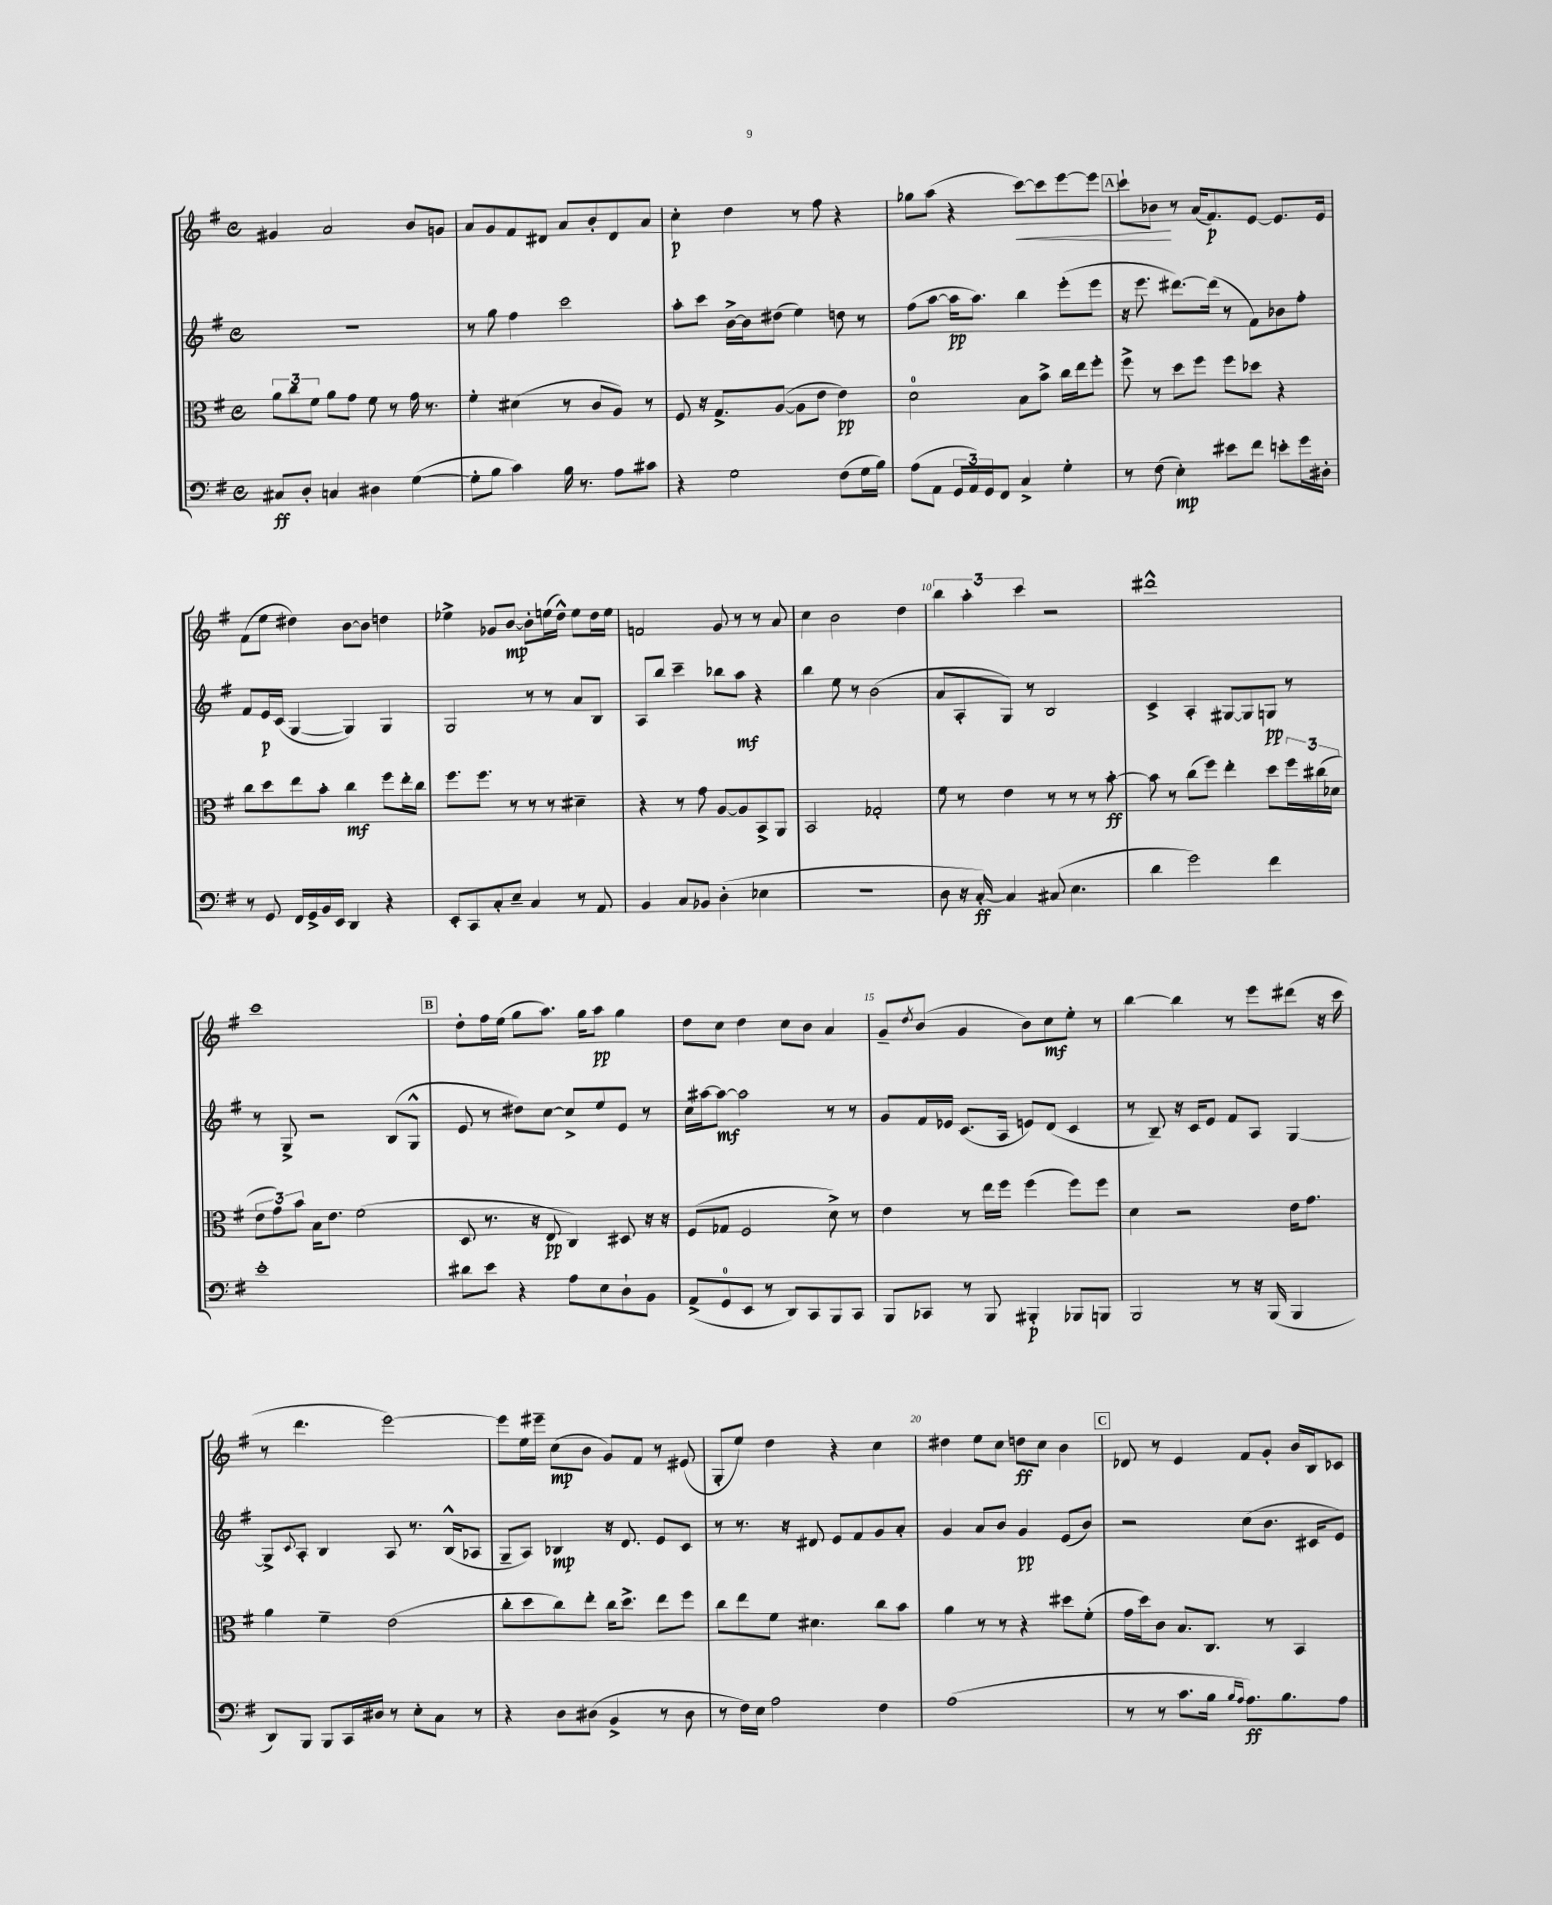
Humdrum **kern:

**kern	**dynam	**kern	**dynam	**kern	**dynam	**kern	**dynam
*part4	*part4	*part3	*part3	*part2	*part2	*part1	*part1
*staff4	*staff4	*staff3	*staff3	*staff2	*staff2	*staff1	*staff1
*clefF4	*	*clefC3	*	*clefG2	*	*clefG2	*
*k[f#]	*	*k[f#]	*	*k[f#]	*	*k[f#]	*
*M4/4	*	*M4/4	*	*M4/4	*	*M4/4	*
*met(c)	*	*met(c)	*	*met(c)	*	*met(c)	*
=1	=1	=1	=1	=1	=1	=1	=1
8C#X/L	ff	12a\L	.	1r	.	4g#X/	.
.	.	12cc\	.	.	.	.	.
8D'/J	.	.	.	.	.	.	.
.	.	12f#\J	.	.	.	.	.
4Cn/	.	8a\L	.	.	.	2a/	.
.	.	8g\J	.	.	.	.	.
4D#X\	.	8f#\	.	.	.	.	.
.	.	8r	.	.	.	.	.
([4G\	.	16g\	.	.	.	8b/L	.
.	.	8.r	.	.	.	.	.
.	.	.	.	.	.	8gn/J	.
=2	=2	=2	=2	=2	=2	=2	=2
8G'\L]	.	4f#'\	.	8r	.	8a/L	.
8B\J	.	.	.	8gg\	.	8g/	.
4c\)	.	(4d#X\	.	4ff#\	.	8f#/	.
.	.	.	.	.	.	8d#X/J	.
16B\	.	8r	.	2ccc\	.	8a/L	.
8.r	.	.	.	.	.	.	.
.	.	8c/L	.	.	.	8b'/	.
8A\L	.	8A/J)	.	.	.	8d#/	.
8c#X\J	.	8r	.	.	.	8a/J	.
=3	=3	=3	=3	=3	=3	=3	=3
4r	.	8F#/	.	8aa'\L	.	4cc'\	p
.	.	16r	.	8ccc\J	.	.	.
.	.	8.G^/L	.	.	.	.	.
2G\	.	.	.	[16b^\LL	.	4dd\	.
.	.	.	.	16b\J]	.	.	.
.	.	([8A/J	.	(8dd#X\J	.	.	.
.	.	8A\L]	.	4ee\)	.	8r	.
.	.	8e\J	.	.	.	8ff#\	.
(8F#\L	.	4e\)	pp	8ddn\	.	4r	.
16G\L	.	.	.	8r	.	.	.
16B\JJ)	.	.	.	.	.	.	.
=4	=4	=4	=4	=4	=4	=4	=4
(8A\L	.	2d\	.	(8ff#\L	.	8gg-X\L	.
8AA\J	.	.	.	[8aa\J	.	(8aa\J	.
24GG/LL	.	.	.	16aa\KL]	pp	4r	.
24AA/)	.	.	.	.	.	.	.
.	.	.	.	8.aa\J)	.	.	.
24GG/J	.	.	.	.	.	.	.
8FF#/J	.	.	.	.	.	.	.
!	!	!	!	!	!	!	!LO:HP:b
4C^/	.	8B\L	.	4bb\	.	[8ccc\L)	<
.	.	8b^\J	.	.	.	8ccc\]	.
4G'\	.	16cc\LL	.	(8eee'\L	.	[8eee\	.
.	.	16ee\J	.	.	.	.	.
.	.	8ff#'\J	.	8eee\J	.	8eee\J]	.
!!LO:REH:place=s1:t=A
=5	=5	=5	=5	=5	=5	=5	=5
8r	.	8ff#^\	.	16r	.	8ccc`\L	.
.	.	.	.	8.eee\	.	.	.
(8F#\	.	8r	.	.	.	8b-X\J	.
4E'\)	mp	8dd\L	.	[8.ddd#X\L)	.	8r	[
.	.	8ff#\J	.	.	.	(16a/KL	.
.	.	.	.	(16ddd#\Jk]	.	8.f#/)	p
8e#X\L	.	8ff#\L	.	8r	.	.	.
8f#\J	.	8dd-X\J	.	8f#\L)	.	[8e/J	.
8en'\L	.	4r	.	8b-X\	.	8.e/L]	.
16g\L	.	.	.	8ff#'\J	.	.	.
16D#X'\JJ	.	.	.	.	.	16e/Jk	.
!!LO:LB:g=z
=6	=6	=6	=6	=6	=6	=6	=6
8r	.	8cc\L	.	8f#/L	.	(8f#\L	.
8GG/	.	8dd\	.	16e/L	p	8ee\J	.
.	.	.	.	(16c/JJ	.	.	.
16FF#/LL	.	8ee\	.	[4G/	.	4dd#X\)	.
16GG^/	.	.	.	.	.	.	.
16BB/	.	8b'\J	.	.	.	.	.
16EE/JJ	.	.	.	.	.	.	.
4DD/	.	4cc\	mf	4G/])	.	[8b\L	.
.	.	.	.	.	.	8b\J]	.
4r	.	8ff#\L	.	4G/	.	4ddn\	.
.	.	16ee'\L	.	.	.	.	.
.	.	16cc\JJ	.	.	.	.	.
=7	=7	=7	=7	=7	=7	=7	=7
8EE'/L	.	8.ff#\L	.	2G/	.	4ee-X^\	.
8CC/	.	.	.	.	.	.	.
.	.	8.ff#\J	.	.	.	.	.
8C'/	.	.	.	.	.	8g-X/L	.
8E~/J	.	8r	.	.	.	[8b/J	mp
4C/	.	8r	.	8r	.	8b'\L]	.
.	.	8r	.	8r	.	(16een\L	.
.	.	.	.	.	.	16dd^^\JJ)	.
8r	.	4d#X~\	.	8a/L	.	8ee\L	.
8AA/	.	.	.	8B/J	.	16dd\L	.
.	.	.	.	.	.	16ee\JJ	.
=8	=8	=8	=8	=8	=8	=8	=8
4BB/	.	4r	.	8A/L	.	2fn/	.
.	.	.	.	8bb/J	.	.	.
8C/L	.	8r	.	4ccc~\	.	.	.
8BB-X/J	.	8g\	.	.	.	.	.
(4D'\	.	[8A/L	.	8bb-X\L	.	8g/	.
.	.	8A/]	.	8aa\J	mf	8r	.
4E-X\	.	8BB^/	.	4r	.	8r	.
.	.	8AA/J	.	.	.	8a/	.
=9	=9	=9	=9	=9	=9	=9	=9
1r	.	2BB/	.	4bb\	.	4cc\	.
.	.	.	.	8ee\	.	2b\	.
.	.	.	.	8r	.	.	.
.	.	2G-X'/	.	(2b\	.	.	.
.	.	.	.	.	.	4dd\	.
=10	=10	=10	=10	=10	=10	=10	=10
8D\	.	8f#\	.	8a/L	.	6bb\	.
16r	.	8r	.	8A'/	.	.	.
.	.	.	.	.	.	6aa'\	.
[16C'/)	ff	.	.	.	.	.	.
4C/]	.	4e\	.	8G/J)	.	.	.
.	.	.	.	.	.	6ccc\	.
.	.	.	.	8r	.	.	.
(8C#X/	.	8r	.	2B/	.	2r	.
4.E\	.	8r	.	.	.	.	.
.	.	8r	.	.	.	.	.
.	.	[8b'\	ff	.	.	.	.
=11	=11	=11	=11	=11	=11	=11	=11
4d\	.	8b\]	.	4c^/	.	1ddd#X^^	.
.	.	8r	.	.	.	.	.
2g\)	.	(8cc\L	.	4A'/	.	.	.
.	.	8ff#\J)	.	.	.	.	.
.	.	4ee'\	.	[8G#X/L	.	.	.
.	.	.	.	8G#/]	.	.	.
4f#\	.	8dd\L	.	8Gn/J	pp	.	.
.	.	24ff#\L	.	8r	.	.	.
.	.	(24cc#X\	.	.	.	.	.
.	.	24d-X\JJ	.	.	.	.	.
!!LO:LB:g=z
=12	=12	=12	=12	=12	=12	=12	=12
1e'	.	12e\L	.	8r	.	1ccc	.
.	.	12g\)	.	.	.	.	.
.	.	.	.	8G^/	.	.	.
.	.	12b\J	.	.	.	.	.
.	.	16B\KL	.	2r	.	.	.
.	.	8.e\J	.	.	.	.	.
.	.	(2f#\	.	.	.	.	.
.	.	.	.	(8B/L	.	.	.
.	.	.	.	8G^^/J	.	.	.
!!LO:REH:place=s1:t=B
=13	=13	=13	=13	=13	=13	=13	=13
8d#X\L	.	8D/	.	8e/	.	8dd'\L	.
8e\J	.	8.r	.	8r	.	16ff#\L	.
.	.	.	.	.	.	(16ee\JJ	.
4r	.	.	.	8dd#X\L)	.	8gg\L	.
.	.	16r	.	.	.	.	.
.	.	8E/	pp	[8cc\J	.	8.aa\J)	.
8A\L	.	4C/)	.	8cc^/L]	.	.	.
.	.	.	.	.	.	16gg\KL	.
8E\	.	.	.	8ee/	.	8aa\J	pp
8D`\	.	8D#X/	.	8e/J	.	4gg\	.
8BB\J	.	16r	.	8r	.	.	.
.	.	16r	.	.	.	.	.
=14	=14	=14	=14	=14	=14	=14	=14
(8AA^/L	.	(8F#/L	.	16cc\LL	.	8dd\L	.
.	.	.	.	[16aa#X\J	.	.	.
8GG/	.	8G-X/J	.	8aa#\J_	mf	8cc\J	.
8EE/J	.	2F#/	.	2aa#\]	.	4dd\	.
8r	.	.	.	.	.	.	.
8DD/L)	.	.	.	.	.	8cc\L	.
8CC/	.	.	.	.	.	8b\J	.
8BBB/	.	8d^\)	.	8r	.	4a/	.
8CC/J	.	8r	.	8r	.	.	.
=15	=15	=15	=15	=15	=15	=15	=15
8BBB/L	.	4e\	.	8g/L	.	8g~/L	.
.	.	.	.	.	.	8qdd/	.
8CC-X/J	.	.	.	16f#/L	.	(8b/J	.
.	.	.	.	16e-X/JJ	.	.	.
8r	.	8r	.	(8.c/L	.	4g/	.
8BBB/	.	16ee\LL	.	.	.	.	.
.	.	16ff#\JJ	.	16A/Jk	.	.	.
4BBB#X'/	p	(4ff#\	.	8en/L)	.	8b\L)	.
.	.	.	.	(8d/J	.	8cc\	mf
8BBB-X/L	.	8ff#\L)	.	4c/	.	8ee'\J	.
8BBBn/J	.	8ff#\J	.	.	.	8r	.
=16	=16	=16	=16	=16	=16	=16	=16
2BBB/	.	4d\	.	8r	.	[4bb\	.
.	.	.	.	8B~/)	.	.	.
.	.	2r	.	16r	.	4bb\]	.
.	.	.	.	16c/KL	.	.	.
.	.	.	.	8e/J	.	.	.
8r	.	.	.	8f#/L	.	8r	.
16r	.	.	.	8A/J	.	8eee\L	.
(16BBB/	.	.	.	.	.	.	.
4BBB/	.	16e\KL	.	[4G/	.	(8ddd#X\J	.
.	.	8.g\J	.	.	.	.	.
.	.	.	.	.	.	16r	.
.	.	.	.	.	.	16ccc\	.
!!LO:LB:g=z
=17	=17	=17	=17	=17	=17	=17	=17
8DD/L)	.	4a\	.	8G^/L]	.	8r	.
.	.	.	.	8qqc/	.	.	.
8BBB/J	.	.	.	8A'/J	.	4.ddd\	.
8BBB/L	.	4f#~\	.	4B/	.	.	.
16CC/L	.	.	.	.	.	.	.
16D#X/JJ	.	.	.	.	.	.	.
8r	.	(2e\	.	8A/	.	[2eee\)	.
8E'\L	.	.	.	8.r	.	.	.
8C\J	.	.	.	.	.	.	.
.	.	.	.	(16B^^/KL	.	.	.
8r	.	.	.	8A-X/J	.	.	.
=18	=18	=18	=18	=18	=18	=18	=18
4r	.	8cc'\L	.	8G~/L	.	8eee\L]	.
.	.	8dd\	.	8A/J)	.	16ee\L	.
.	.	.	.	.	.	16eee#X~\JJ	.
8D\L	.	8cc\)	.	4B-X/	mp	(8cc\L	mp
(8D#X\J	.	8ee'\J	.	.	.	8b\J	.
4BB^/	.	16cc\KL	.	16r	.	8g/L)	.
.	.	8.dd^\J	.	8.d/	.	.	.
.	.	.	.	.	.	8f#/J	.
8r	.	8ee\L	.	8e/L	.	8r	.
8D#\	.	8ff#\J	.	8c/J	.	(8e#X/	.
=19	=19	=19	=19	=19	=19	=19	=19
8r	.	8cc\L	.	8r	.	8G'/L	.
16F#\LL)	.	8ee\	.	8.r	.	8ee/J)	.
16E\JJ	.	.	.	.	.	.	.
2A\	.	8f#\J	.	.	.	4dd\	.
.	.	.	.	16r	.	.	.
.	.	4.d#X\	.	8d#X/	.	.	.
.	.	.	.	8e/L	.	4r	.
.	.	.	.	8f#/	.	.	.
4F#\	.	8cc\L	.	8g/	.	4cc\	.
.	.	8b\J	.	8a'/J	.	.	.
=20	=20	=20	=20	=20	=20	=20	=20
(1A	.	4a\	.	4g/	.	4dd#X\	.
.	.	8r	.	8a/L	.	8ee\L	.
.	.	8r	.	8b/J	.	8cc\J	.
.	.	4r	.	4g/	pp	8ddn\L	ff
.	.	.	.	.	.	8cc\J	.
.	.	8dd#X\L	.	(8e/L	.	4b\	.
.	.	(8f#'\J	.	8b/J)	.	.	.
!!LO:REH:place=s1:t=C
=21	=21	=21	=21	=21	=21	=21	=21
8r	.	16g\LL	.	2r	.	8d-X/	.
.	.	16dd\J)	.	.	.	.	.
8r	.	8c\J	.	.	.	8r	.
8.c\L	.	8.B/L	.	.	.	4e/	.
16B\Jk	.	8.C/J	.	.	.	.	.
16qqB/LL	.	.	.	.	.	.	.
16qqA/JJ	.	.	.	.	.	.	.
8.A\L)	ff	.	.	(8cc\L	.	8f#/L	.
.	.	8r	.	8.b\J	.	8g'/J	.
8.B\	.	.	.	.	.	.	.
.	.	4BB/	.	.	.	16b/LL	.
.	.	.	.	16c#X/KL	.	16B/J	.
8A\J	.	.	.	8e/J)	.	8c-X/J	.
==	==	==	==	==	==	==	==
*-	*-	*-	*-	*-	*-	*-	*-
